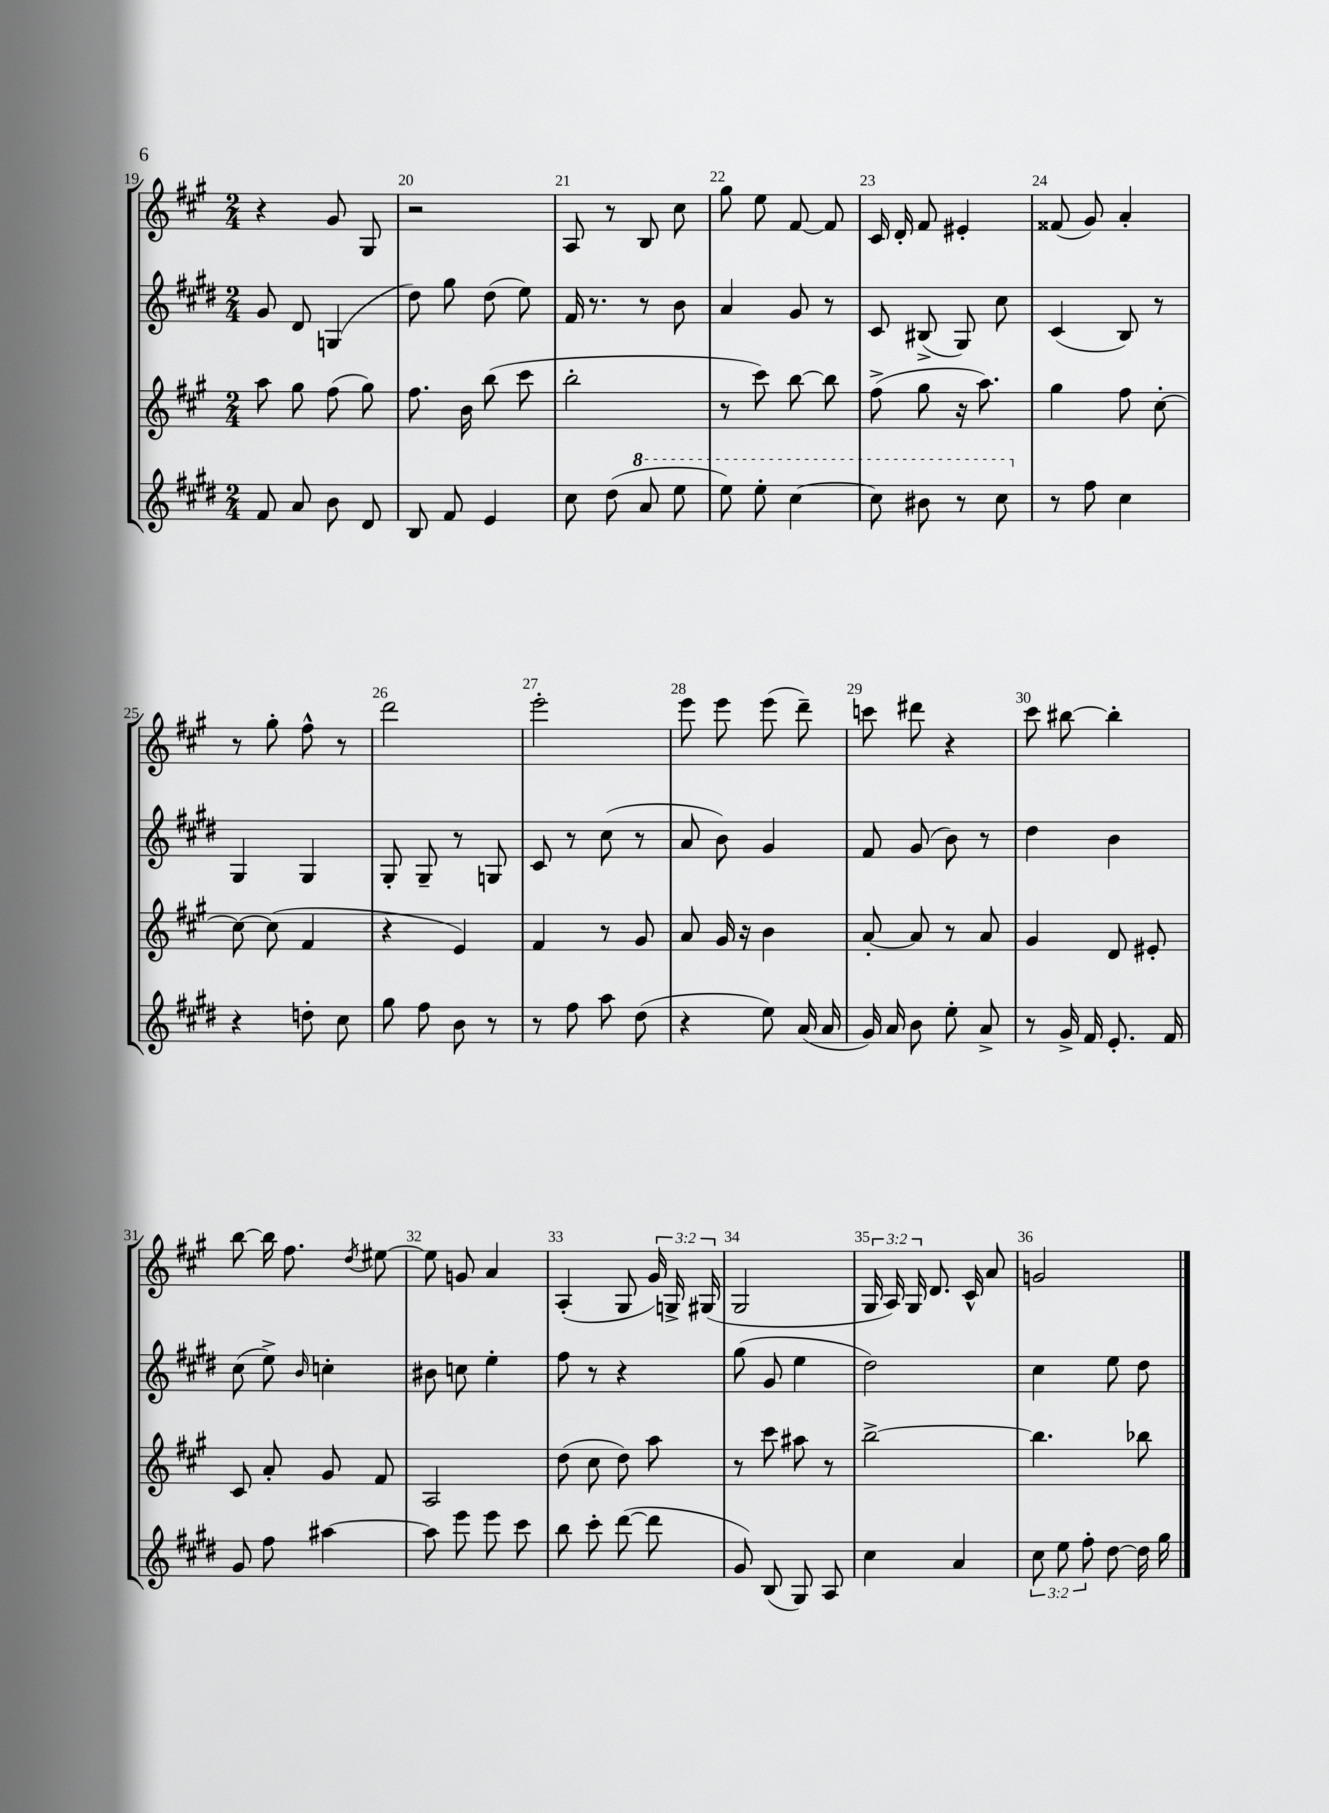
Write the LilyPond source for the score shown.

<<
\new StaffGroup <<
\new Staff = "s0" {
    \clef treble \key a \major \numericTimeSignature \time 2/4 \override Staff.TupletNumber.text = #tuplet-number::calc-fraction-text
    \autoBeamOff r4 gis'8 gis8 |
    r2 |
    a8 r8 b8 cis''8 |
    gis''8 e''8 fis'8~ fis'8 |
    cis'16 d'16-. fis'8 eis'4-. |
    fisis'8( gis'8) a'4-. |
    r8 gis''8-. fis''8-^ r8 |
    d'''2 |
    e'''2-. |
    e'''8 e'''8 e'''8( d'''8--) |
    c'''8 dis'''8 r4 |
    cis'''8 bis''8~ bis''4-. |
    b''8~ b''16 fis''8. \acciaccatura { d''8 } eis''8~ |
    eis''8 g'8 a'4 |
    a4-.( gis8 \tuplet 3/2 { gis'16) g16-> gis16( } |
    gis2 |
    \tuplet 3/2 { gis16 a16) gis16 } d'8. cis'16-^ a'8 |
    g'2 \bar "|." |
}
\new Staff = "s1" {
    \clef treble \key e \major \numericTimeSignature \time 2/4
    \autoBeamOff gis'8 dis'8 g4( |
    dis''8) gis''8 dis''8( e''8) |
    fis'16 r8. r8 b'8 |
    a'4 gis'8 r8 |
    cis'8 bis8->( gis8) cis''8 |
    cis'4( b8) r8 |
    gis4 gis4 |
    gis8-. gis8-- r8 g8 |
    cis'8 r8 cis''8( r8 |
    a'8 b'8) gis'4 |
    fis'8 gis'8( b'8) r8 |
    dis''4 b'4 |
    cis''8( e''8->) \grace { b'16 } c''4-. |
    bis'8 c''8 e''4-. |
    fis''8 r8 r4 |
    gis''8( gis'8 e''4 |
    dis''2) |
    cis''4 e''8 dis''8 \bar "|." |
}
\new Staff = "s2" {
    \clef treble \key a \major \numericTimeSignature \time 2/4
    \autoBeamOff a''8 gis''8 fis''8( gis''8) |
    fis''8. b'16 b''8( cis'''8 |
    b''2-. |
    r8 cis'''8) b''8~ b''8 |
    fis''8->( gis''8 r16 a''8.) |
    gis''4 fis''8 cis''8~-. |
    cis''8~ cis''8( fis'4 |
    r4 e'4) |
    fis'4 r8 gis'8 |
    a'8 gis'16 r16 b'4 |
    a'8~-. a'8 r8 a'8 |
    gis'4 d'8 eis'8-. |
    cis'8 a'8-. gis'8 fis'8 |
    a2 |
    d''8( cis''8 d''8) a''8 |
    r8 cis'''8 ais''8 r8 |
    b''2~-> |
    b''4. bes''8 \bar "|." |
}
\new Staff = "s3" {
    \clef treble \key e \major \numericTimeSignature \time 2/4 \override Staff.TupletNumber.text = #tuplet-number::calc-fraction-text
    \autoBeamOff fis'8 a'8 b'8 dis'8 |
    b8 fis'8 e'4 |
    cis''8 dis''8( \ottava #1 a''8 e'''8 |
    e'''8) e'''8-. cis'''4~ |
    cis'''8 bis''8 r8 cis'''8 \ottava #0 |
    r8 fis''8 cis''4 |
    r4 d''8-. cis''8 |
    gis''8 fis''8 b'8 r8 |
    r8 fis''8 a''8 dis''8( |
    r4 e''8) a'16( a'16 |
    gis'16) a'16 b'8 e''8-. a'8-> |
    r8 gis'16-> fis'16 e'8.-. fis'16 |
    gis'8 fis''8 ais''4~ |
    ais''8 e'''8 e'''8 cis'''8 |
    b''8 cis'''8-. dis'''8~( dis'''8 |
    gis'8) b8( gis8) a8 |
    cis''4 a'4 |
    \tuplet 3/2 { cis''8 e''8 fis''8-. } dis''8~ dis''16 gis''16 \bar "|." |
}
>>
>>
\layout { \context { \Score currentBarNumber = #19 \override BarNumber.break-visibility = ##(#f #t #t) barNumberVisibility = #all-bar-numbers-visible } }
